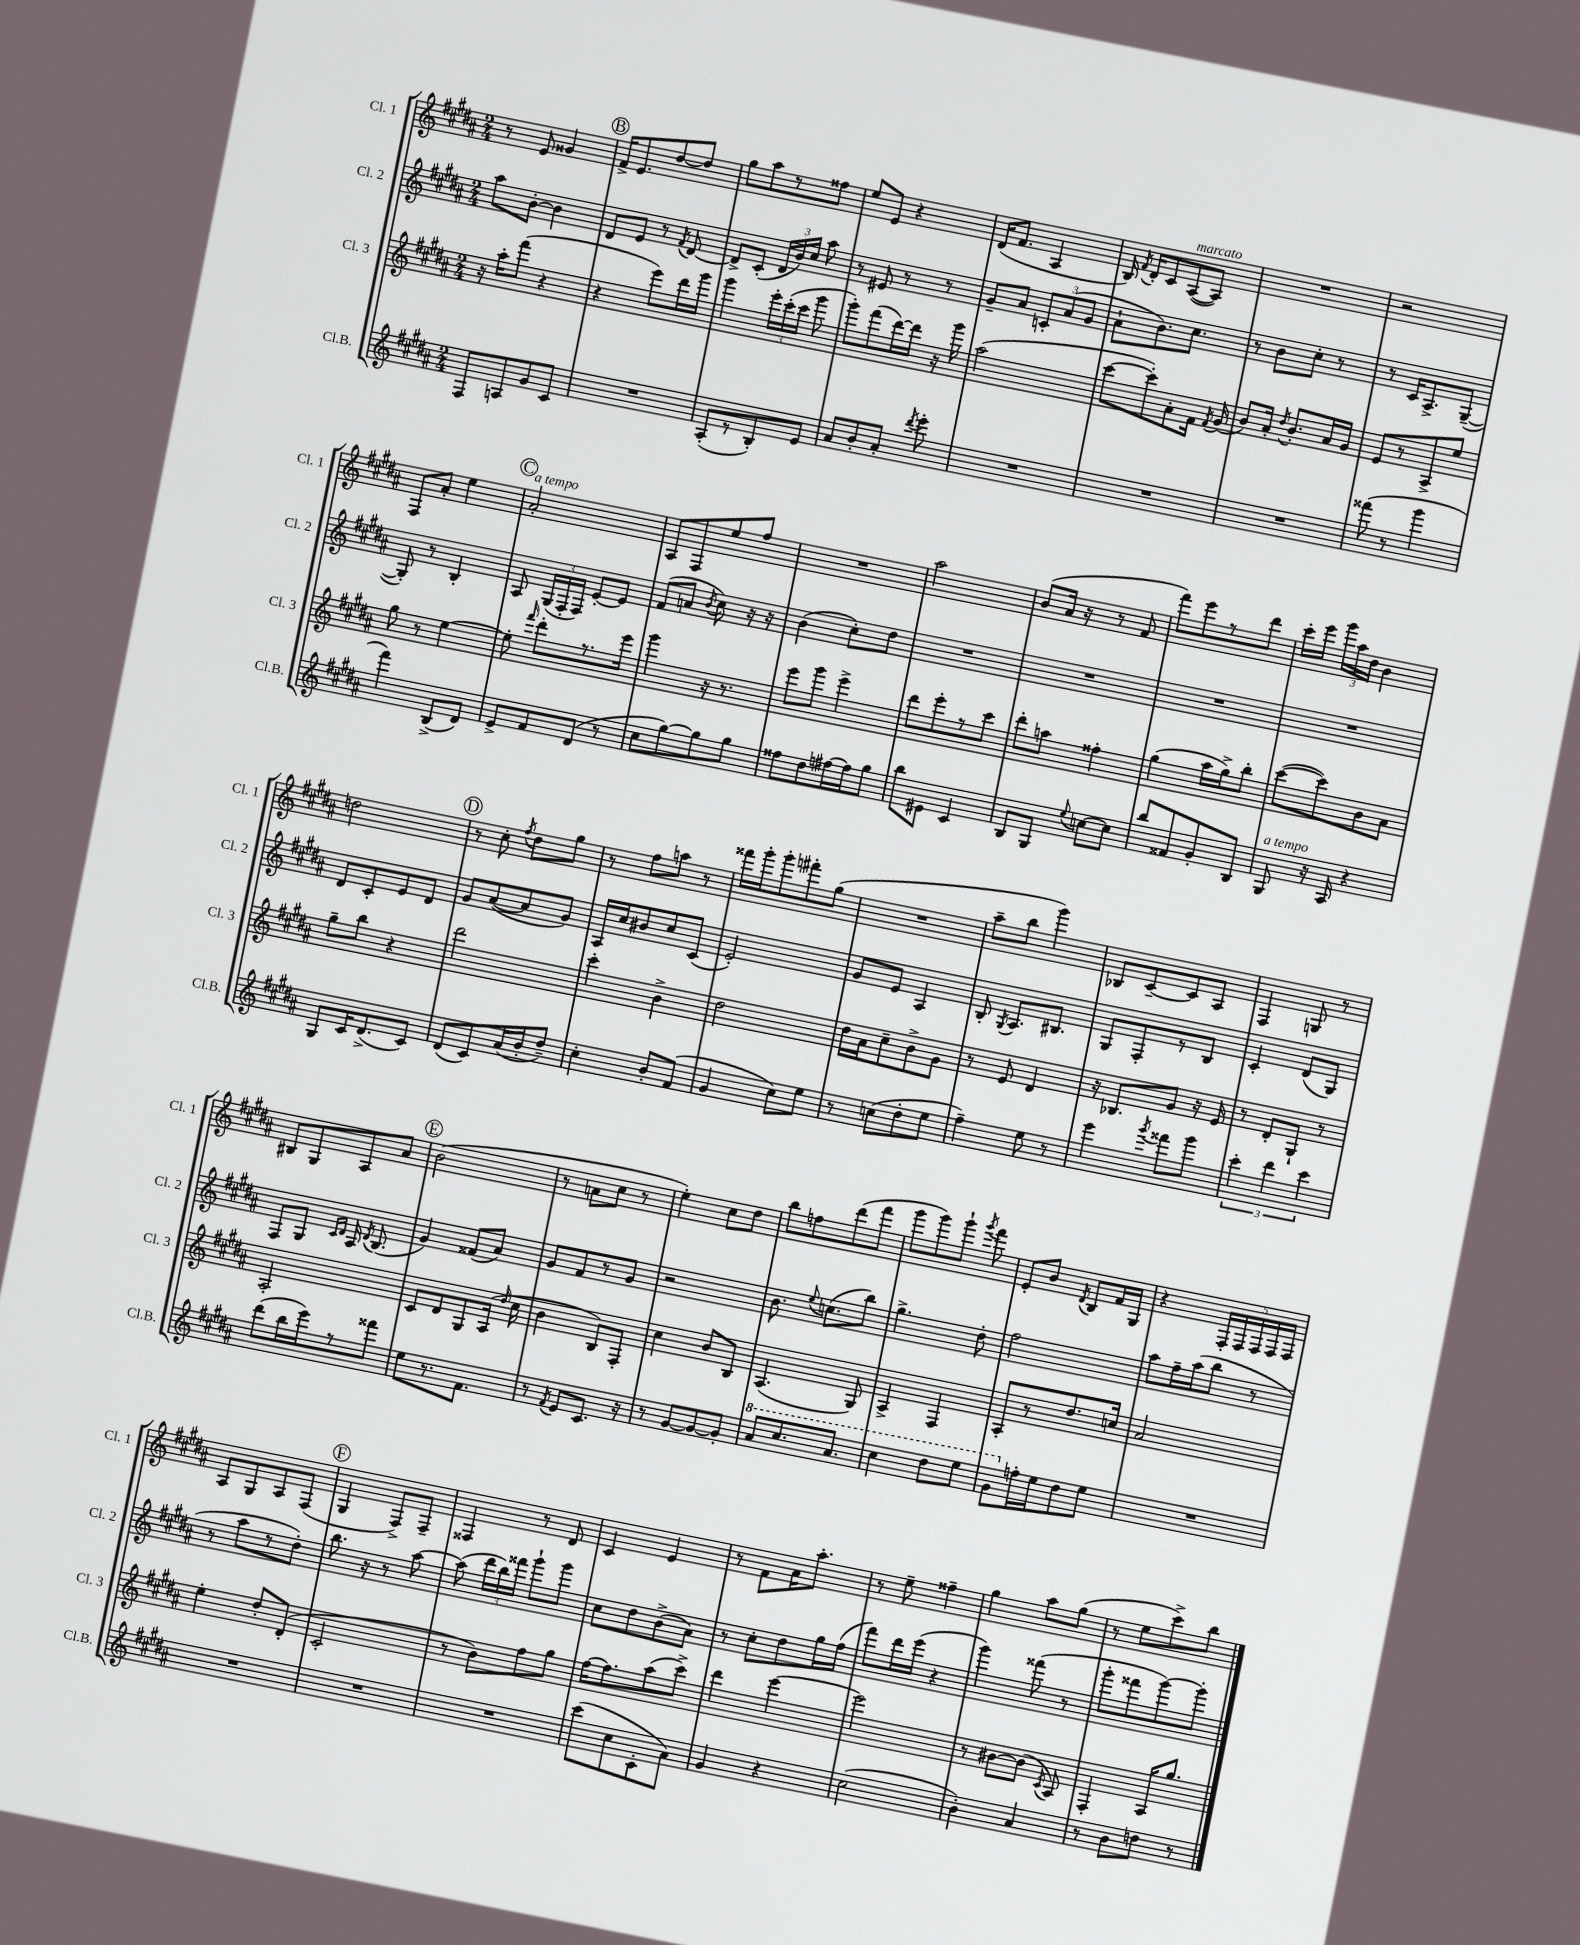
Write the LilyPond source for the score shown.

<<
\new StaffGroup <<
\new Staff = "s0" \with { instrumentName = "Cl. 1" shortInstrumentName = "Cl. 1" } {
    \clef treble \key b \major \numericTimeSignature \time 2/4
    \autoBeamOff r8 e'8 gisis'4 |
    \mark \markup { \circle "B" } fis'16[-> e'8. dis''8~ dis''8] |
    gis''8[ ais''8 r8 fisis''8] |
    e''8[ e'8] r4 |
    dis'16[( fis'8.] ais4 |
    b16) \acciaccatura { fis'8 } dis'16[-. cis'8 ais8~^\markup { \italic "marcato" }( ais8]) |
    R2 |
    r2 |
    fis8[ ais'8]-. e''4 |
    \mark \markup { \circle "C" } ais'2-.^\markup { \italic "a tempo" } |
    ais8[ fis8 e''8 fis''8] |
    R2 |
    ais''2 |
    b'8[( ais'16] r16 r8 fis'8 |
    fis'''8[) e'''8 r8 dis'''8] |
    cis'''16[-. e'''16] \tuplet 3/2 { gis'''16[ ais''16 dis''16] } b'4 |
    d''2 |
    \mark \markup { \circle "D" } r8 cis''8-. \acciaccatura { fis''8 } dis''8[ gis''8] |
    r8 fis''8[ a''8] r8 |
    fisis'''16[ gis'''16-. gis'''8-. fis'''8-. gis''8]( |
    R2 |
    ais''8[-- b''8] gis'''4) |
    bes8[ cis'8~-- cis'8 ais8] |
    fis4 g8 r8 |
    bis8[ gis8 ais8 ais'8] |
    \mark \markup { \circle "E" } b'2( |
    r8 a'8[ cis''8] r8 |
    e''4-.) cis''8[ dis''8] |
    b''8[ f''8 dis'''8( fis'''8] |
    gis'''8[ gis'''8) gis'''8]-! \acciaccatura { gis'''8 } fis'''8 |
    e'8[-. b'8] \acciaccatura { dis'8 } b8[ fis'16 gis16] |
    r4 \tuplet 5/4 { fis16[-. fis16 fis16 fis16 fis16] } |
    ais8[ gis8 ais8 fis8]( |
    \mark \markup { \circle "F" } gis4 fis8[->) fis8]-- |
    fisis4 r8 dis'8 |
    cis'4 e'4 |
    r8 fis'8[ ais'16 ais''8.]-. |
    r8 e''8-- fisis''4-- |
    gis''4 ais''8[ gis''8]( |
    r8 e''8[ cis'''8->) b''8] \bar "|." |
}
\new Staff = "s1" \with { instrumentName = "Cl. 2" shortInstrumentName = "Cl. 2" } {
    \clef treble \key b \major \numericTimeSignature \time 2/4
    \autoBeamOff ais''8[ b'8]~-. b'4 |
    \mark \markup { \circle "B" } dis'8[ e'8] r8 \acciaccatura { fis'8 } dis'8~ |
    dis'8[-> cis'8]-.( \tuplet 3/2 { dis'16[ b'16) cis''16] } ais''8 |
    r8 eis'8 r8 r8 |
    gis'8[-- ais'8] \tuplet 3/2 { c'8[-. ais'8( gis'8] } |
    ais'8[-! b'8.) cis''8.] |
    r8 b'8[ cis''8]-. r8 |
    r8 cis'16[ ais8.-> gis8]~--( |
    gis8-.) r8 b4-. |
    \mark \markup { \circle "C" } ais8 \tuplet 3/2 { gis16[( fis16-. fis16]) } e'8[~-. e'8] |
    fis'8[( a'8] \acciaccatura { b'8 } cis''8) r16 r16 |
    b'4( cis''8[-.) dis''8] |
    R2 |
    R2 |
    R2 |
    R2 |
    dis'8[ cis'8-. e'8 dis'8] |
    \mark \markup { \circle "D" } gis'8[ ais'8~( ais'8 gis'8]) |
    ais16[ cis''16 bis'8 cis''8 cis'8]( |
    e'2-.) |
    gis'8[ e'8] ais4 |
    b8-. \acciaccatura { gis8 } ais8.[ bis8.] |
    gis8[ fis8-. r8 b8] |
    cis'4-. dis'8[( gis8]) |
    fis8[ gis8] \grace { cis'16[ dis'16] } ais16 \acciaccatura { dis'8 } b8.( |
    \mark \markup { \circle "E" } gis'4) fisis'8[( ais'8]) |
    gis'8[ fis'8 r8 gis'8] |
    r2 |
    b'8. \appoggiatura { e''8 } c''8.[( b''8]) |
    gis''4.-> dis''8-. |
    fis''2 |
    ais''8[ fis''16-- ais''16( b''8] r8 |
    r8 ais''8[ r8 dis''8]-.) |
    \mark \markup { \circle "F" } b''8. r16 r8 ais''8~ |
    ais''8( \tuplet 3/2 { dis'''16[ b''16) fisis'''16] } gis'''8[-! gis'''8] |
    cis''8[ dis''8 b'8->( ais'8]) |
    r8 cis''8[-. dis''8 gis''16 fis''16]( |
    fis'''8[) dis'''16 e'''16]( r4 |
    gis'''4) fisis'''8( r8 |
    gis'''8[-. fisis'''8 gis'''8~) gis'''8]-. \bar "|." |
}
\new Staff = "s2" \with { instrumentName = "Cl. 3" shortInstrumentName = "Cl. 3" } {
    \clef treble \key b \major \numericTimeSignature \time 2/4
    \autoBeamOff r16 ais''16[-. fis'''8]( r4 |
    \mark \markup { \circle "B" } r4 e'''8[) dis'''16 gis'''16] |
    gis'''4 \tuplet 3/2 { e'''16[-. cis'''16-.( cis'''16] } gis'''8 |
    gis'''8[-.) fis'''8( dis'''16~) dis'''16] r16 gis'''16 |
    ais''2( |
    cis'''8[~ cis'''8-.) ais'8-. fis'16] \acciaccatura { fis'8 } gis'16( |
    b'8[) ais'16]-. \acciaccatura { dis''8 } b'8.[-. ais'16 gis'16] |
    e'8[ r8 ais8-> e''8] |
    gis''8 r8 e''4~ |
    \mark \markup { \circle "C" } e''8-. \grace { fis'''16 } dis'''8[-. r8. e'''16] |
    gis'''4 r16 r8. |
    e'''8[ gis'''8] e'''4-> |
    dis'''8[ e'''8-. r8 cis'''8] |
    dis'''8[-. a''8] fisis''4-. |
    gis''4( ais''16[ gis''16->) b''8]-. |
    cis'''8[~( cis'''8) b'8 ais'8] |
    gis''8[-- b''8] r4 |
    \mark \markup { \circle "D" } dis'''2 |
    cis'''4-. b'4-> |
    dis''2 |
    dis''16[ ais'16 cis''8-- b'8-> gis'8] |
    r8 e'8 dis'4 |
    r16 bes8.[ gis'8] r16 e'16 |
    r8 dis'8[-. gis8]-! r8 |
    ais2-. |
    \mark \markup { \circle "E" } cis'8[ dis'8 gis8 ais16]( \grace { dis''16 } cis''16 |
    b'4 b8[) fis8]-. |
    cis''4 b'8[ b8] |
    ais4.( gis8) |
    ais4-> fis4 |
    ais8[-. r8 dis''8. c''16] |
    ais'2 |
    e''4-. dis''8[-. dis'8]-.( |
    \mark \markup { \circle "F" } cis'2-. |
    r8 b'8[) fis''8 gis''8] |
    fis''16[~ fis''8. ais''8( cis'''8]->) |
    dis'''4 e'''4~ |
    e'''2 |
    r8 bis'8[~ bis'8]( \acciaccatura { cis'8 } ais8) |
    fis4-. ais16[ gis''8.] \bar "|." |
}
\new Staff = "s3" \with { instrumentName = "Cl.B." shortInstrumentName = "Cl.B." } {
    \clef treble \key b \major \numericTimeSignature \time 2/4
    \autoBeamOff fis8[ a8 gis'8 cis'8] |
    \mark \markup { \circle "B" } R2 |
    ais8[-.( r8 b8-.) e'8] |
    ais'8[ b'8-. ais'8]-. \acciaccatura { dis'''8 } e'''8-. |
    R2 |
    R2 |
    R2 |
    fisis'''8( r8 gis'''4 |
    fis'''4) b8[->( dis'8]) |
    \mark \markup { \circle "C" } e'8[-> fis'8 dis'8]( r8 |
    cis''8[ gis''8~) gis''8 gis''8] |
    fisis''8[ dis''8 fis''16~ fis''16 gis''8] |
    b''8[ eis'8] cis'4 |
    b8[ gis8] \appoggiatura { e''8 } c''8[~ c''8] |
    b''8[ fisis'8 gis'8-. b8] |
    gis8^\markup { \italic "a tempo" } r16 ais16 r4 |
    gis8[ cis'16 dis'8.->( cis'8]) |
    \mark \markup { \circle "D" } dis'8[( cis'8) ais'16( b'16-. dis''8]--) |
    cis''4-. b'8[-. fis'8]( |
    gis'4 cis''8[) e''8] |
    r8 c''8[( dis''8-. e''8] |
    fis''4--) e''8 r8 |
    e'''4 \acciaccatura { gis'''8 } fisis'''8[ gis'''8] |
    \tuplet 3/2 { cis'''4-. dis'''4 cis'''4 } |
    dis'''8[( b''16 e'''16) r8 fisis'''8] |
    \mark \markup { \circle "E" } e''8[ r8. fis'8.] |
    r8 \acciaccatura { fis'8 } e'8[ cis'8.] r16 |
    r8 gis'8[~ gis'8~ gis'8]-. |
    \ottava #1 ais''8[ cis'''8. ais''8.] |
    cis'''4 dis'''8[ e'''8] |
    gis''8[ \ottava #0 f''16-. e''16 dis''8 e''8] |
    R2 |
    R2 |
    \mark \markup { \circle "F" } R2 |
    R2 |
    cis'''8[( cis''8 cis'8-. ais'8]) |
    gis'4 r4 |
    cis''2( |
    b'4-.) ais'4 |
    r8 b'8[ d''8] r8 \bar "|." |
}
>>
>>
\layout { \context { \Score \remove "Bar_number_engraver" } }
